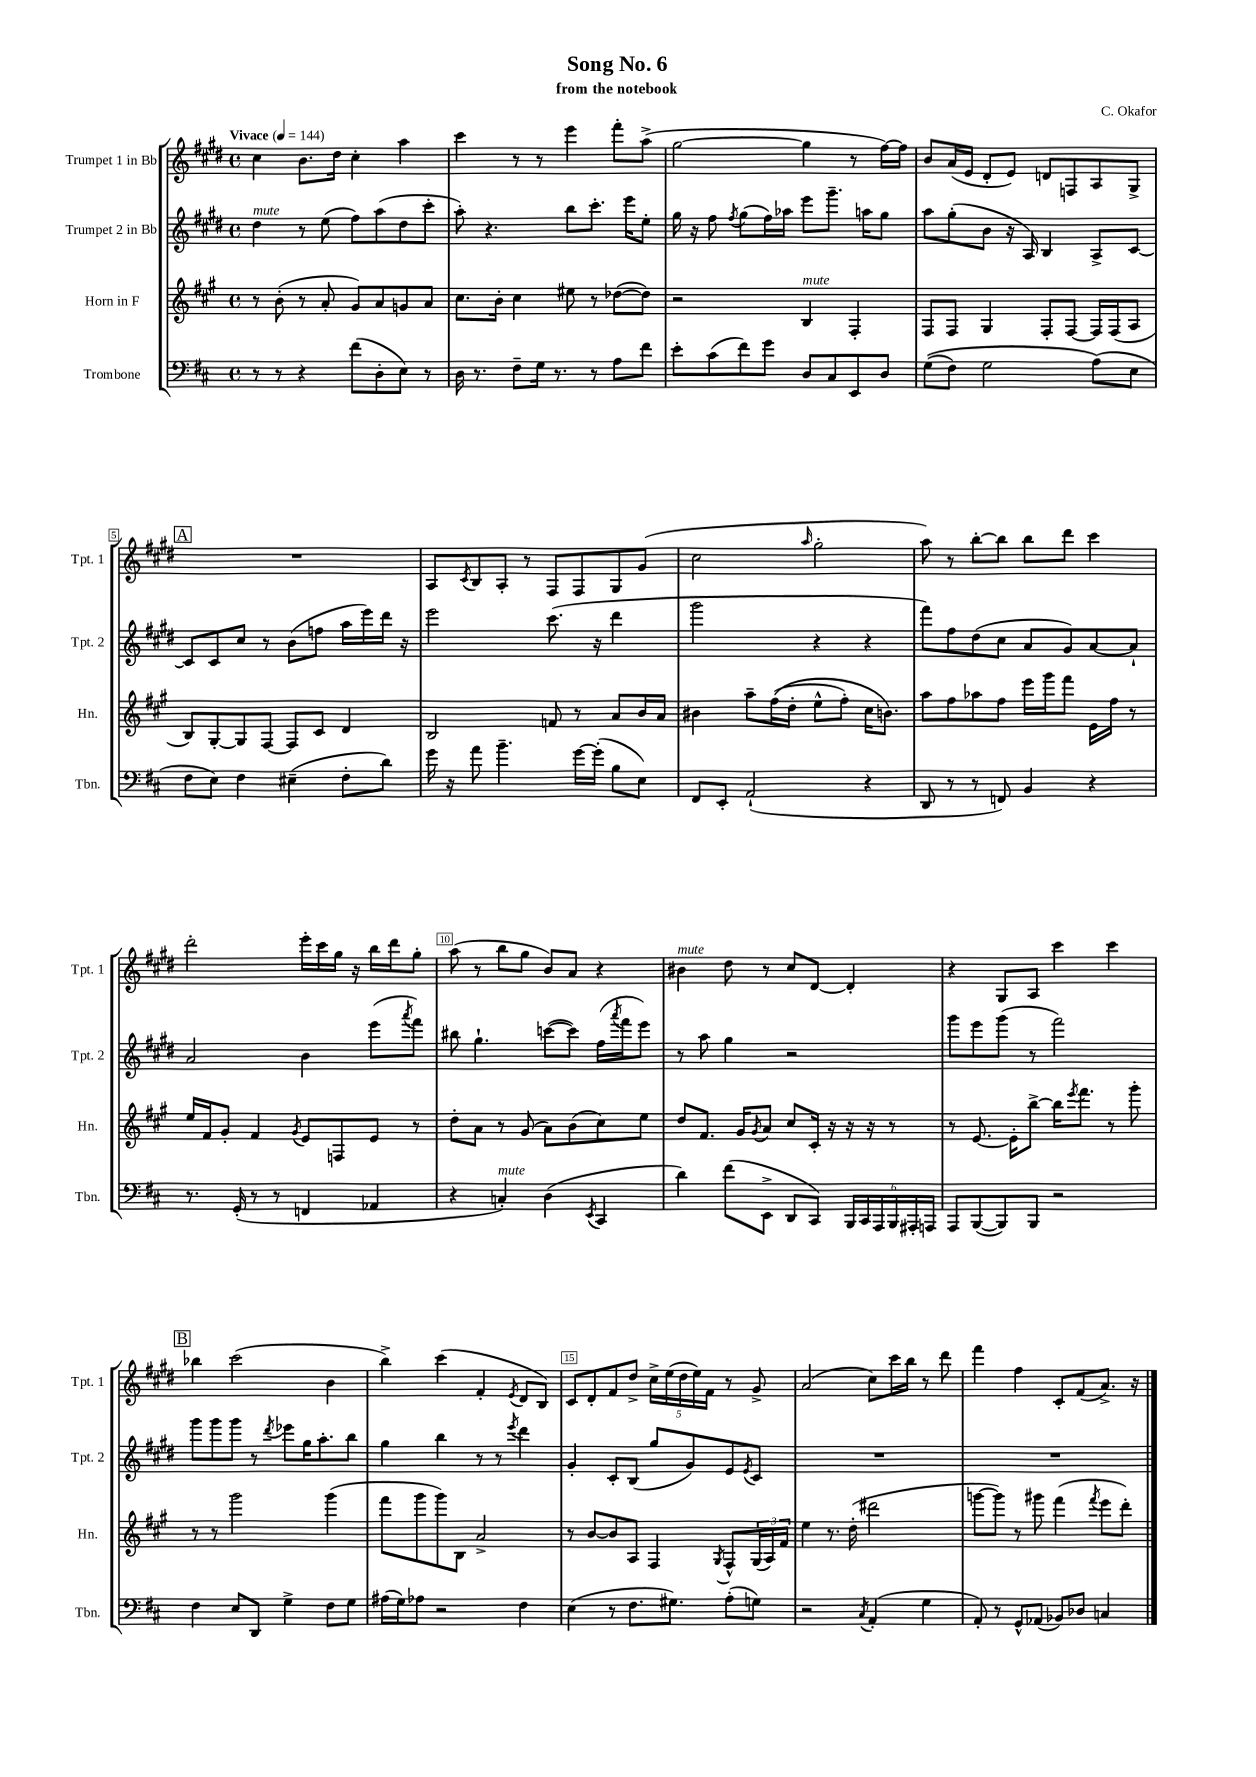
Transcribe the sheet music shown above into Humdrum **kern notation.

**kern	**kern	**kern	**kern
*staff4	*staff3	*staff2	*staff1
*clefF4	*clefG2	*clefG2	*clefG2
*k[f#c#]	*k[f#c#g#]	*k[f#c#g#d#]	*k[f#c#g#d#]
*M4/4	*M4/4	*M4/4	*M4/4
*met(c)	*met(c)	*met(c)	*met(c)
*MM144	*MM144	*MM144	*MM144
8r	8r	4dd#	4cc#
8r	(8b'	.	.
4r	8r	8r	8.b
.	8a'	(8ee	.
.	.	.	16dd#
(8f#	8g#)	8ff#)	4cc#'
8D'	8a	(8aa	.
8E)	8g	8dd#	4aa
8r	8a	8ccc#'	.
=	=	=	=
16D	8.cc#	8aa')	4ccc#
8.r	.	.	.
.	.	4.r	.
.	16b'	.	.
8F#~	4cc#	.	8r
16G	.	.	8r
8.r	.	.	.
.	8ee#	8bb	4eee
8r	8r	8.ccc#'	.
8A	([8dd-	.	8fff#'
.	.	16eee	.
8f#	8dd-])	8ee'	(8aa^
=	=	=	=
8e'	2r	16gg#	[2gg#
.	.	16r	.
(8c#	.	8ff#	.
.	.	8qff#	.
8f#)	.	(8gg#	.
8g	.	16ff#)	.
.	.	16aa-	.
8D	4B	8eee	4gg#]
8C#	.	8.ggg#~	.
8EE	4F#'	.	8r
.	.	16aa	.
8D	.	8gg#	[16ff#)
.	.	.	16ff#]
=	=	=	=
&((8G	8F#	8aa	8b
8F#)	8F#	(8gg#'	(16a
.	.	.	16e
2G	4G#	8b	8d#'
.	.	16r	8e)
.	.	16A)	.
.	8F#'	4B	8d
.	[8F#	.	8F
(8A&)	16F#]	8A^	8A
.	(16F#	.	.
8E	8A	[8c#	8G#^
=	=	=	=
8F#	8B)	8c#]	1r
8E)	[8G#'	8c#	.
4F#	8G#]	8cc#	.
.	[8F#	8r	.
(4E#~	8F#]	(8b	.
.	8c#	8ff	.
8F#'	4d	16aa	.
.	.	16eee)	.
8d)	.	16ddd#	.
.	.	16r	.
=	=	=	=
16g	2B	2eee	8A
16r	.	.	.
.	.	.	8qc#
8a	.	.	8B
4.b~	.	.	8A'
.	.	.	8r
.	8f	(8.ccc#	8F#
[16g	8r	.	8F#
(16g']	.	16r	.
8B	8a	4ddd#	8G#
8E)	16b	.	(8g#
.	16a	.	.
=	=	=	=
8FF#	4b#	2ggg#	2cc#
8EE'	.	.	.
(2AA`	8aa~	.	.
.	&((16ff#	.	.
.	16dd'	.	.
.	.	.	16qqaa
.	8ee^^	4r	2gg#'
.	8ff#')	.	.
4r	16cc#	4r	.
.	8.b&)	.	.
=	=	=	=
8DD	8aa	8fff#)	8aa)
8r	8ff#	8ff#	8r
8r	8aa-	(8dd#	[8bb'
8FF)	8ff#	8cc#	8bb]
4BB	16eee	8a	8bb
.	16ggg#	.	.
.	8fff#	8g#)	8ddd#
4r	16e	[8a	4ccc#
.	16ff#	.	.
.	8r	8a`]	.
=	=	=	=
8.r	16ee	2a	2ddd#'
.	16f#	.	.
.	8g#'	.	.
(16GG'	.	.	.
8r	4f#	.	.
8r	.	.	.
.	8qg#	.	.
4FF	8e	4b	16eee'
.	.	.	16ccc#
.	8F	.	16gg#
.	.	.	16r
4AA-	8e	(8eee	16bb
.	.	.	16ddd#
.	.	8qaaa	.
.	8r	8fff#)	8gg#'
=	=	=	=
4r	8dd'	8bb#	(8aa
.	8a	4.gg#`	8r
4C')	8r	.	8bb
.	(8g#	.	8gg#
(4D	8a)	([8ccc	8b)
.	(8b	8ccc])	8a
8qEE	.	.	.
4CC#	8cc#)	(16ff#	4r
.	.	8qaaa	.
.	.	16fff#	.
.	8ee	8eee)	.
=	=	=	=
4d)	8dd	8r	4b#
.	8.f#	8aa	.
(8f#	.	4gg#	8dd#
.	16g#	.	.
.	8qg#	.	.
8EE^	8a	.	8r
8DD	8cc#	2r	8cc#
8CC#)	16c#'	.	[8d#
.	16r	.	.
24BBB	16r	.	4d#']
24CC#	.	.	.
.	16r	.	.
24AAA	.	.	.
24BBB	8r	.	.
24AAA#'	.	.	.
24AAA	.	.	.
=	=	=	=
8AAA	8r	8ggg#	4r
([8BBB	[8.e	8eee	.
8BBB])	.	(8ggg#	8G#
.	16e']	.	.
8BBB	[8bb^	8r	8A
2r	16bb]	2fff#)	4ccc#
.	8qeee	.	.
.	8.fff#	.	.
.	8r	.	4ccc#
.	8ggg#'	.	.
=	=	=	=
4F#	8r	8ggg#	4bb-
.	8r	8ggg#	.
8E	2ggg#	8ggg#	(2ccc#
8DD	.	8r	.
.	.	8qddd#	.
4G^	.	8eee-	.
.	.	16gg#	.
.	.	8.aa'	.
8F#	(4ggg#	.	4b
8G	.	8bb	.
=	=	=	=
(16A#	8fff#	4gg#	4bb^)
16G)	.	.	.
8A-	8ggg#	.	.
2r	8ggg#)	4bb	(4ccc#
.	8B	.	.
.	2a^	8r	4f#'
.	.	8r	.
.	.	8qeee	8qe
4F#	.	4ddd#	8d#
.	.	.	8B)
=	=	=	=
(4E	8r	4g#'	8c#
.	[8b	.	8d#'
8r	8b]	8c#'	8f#
8.F#	8A	(8B	8dd#^
.	4F#	8gg#	20cc#^
.	.	.	(20ee
8.G#)	.	.	.
.	.	.	20dd#
.	.	8g#)	.
.	.	.	20ee)
.	.	.	20f#
.	8qG#	.	.
(8A'	8F#^^	8e	8r
.	.	8qe	.
8G)	(24G#	8c#	8g#^
.	24A)	.	.
.	24f#	.	.
=	=	=	=
2r	4ee	1r	(2a
.	8.r	.	.
.	(16dd'	.	.
8qC#	.	.	.
(4AA'	2ddd#	.	8cc#)
.	.	.	16ccc#
.	.	.	16bb
4G	.	.	8r
.	.	.	8ddd#
=	=	=	=
8AA')	[8ggg	1r	4fff#
8r	8ggg])	.	.
8GG^^	8r	.	4ff#
(8AA-	8ggg#	.	.
8BB-)	(4fff#	.	8c#'
8D-	.	.	(8f#
.	8qfff#	.	.
4C	8eee	.	8.a^)
.	8ddd')	.	.
.	.	.	16r
==	==	==	==
*-	*-	*-	*-
